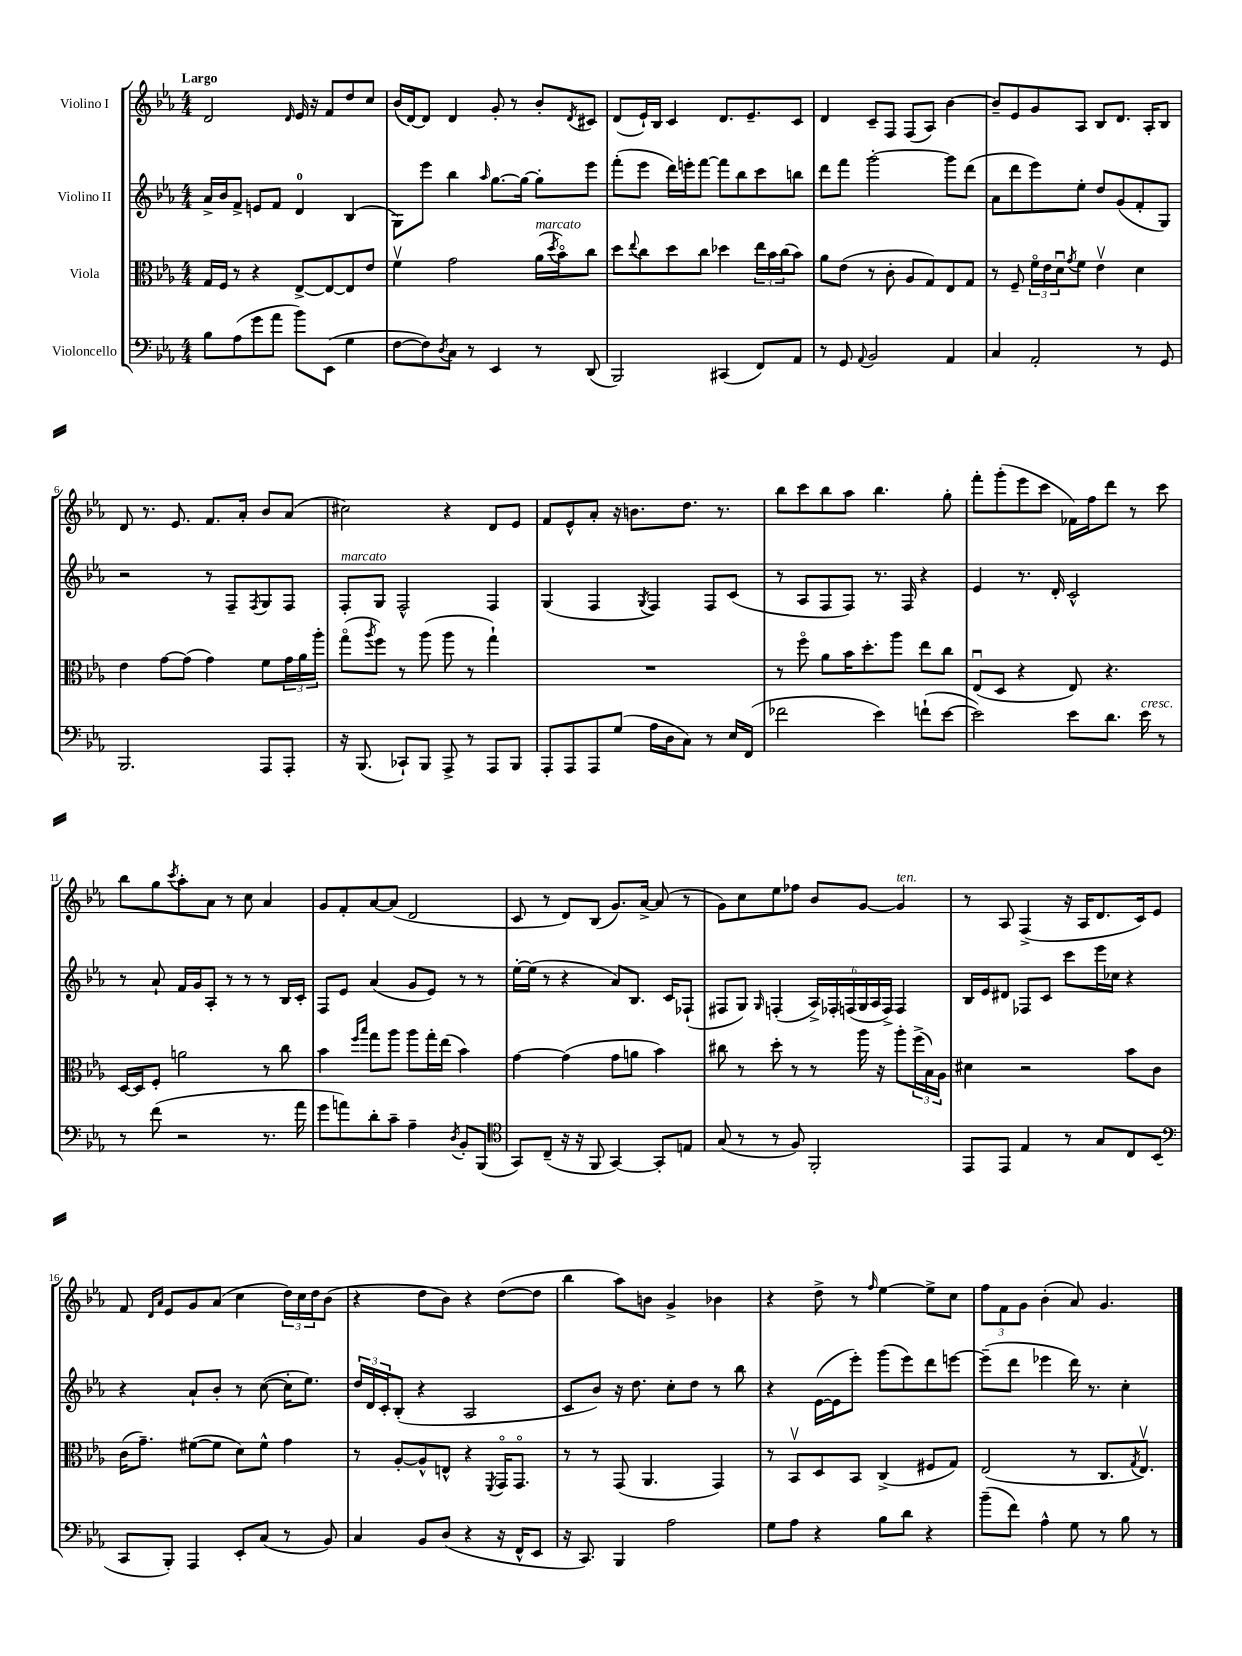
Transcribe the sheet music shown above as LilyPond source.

<<
\new StaffGroup <<
\new Staff = "s0" \with { instrumentName = "Violino I" } {
    \clef treble \key ees \major \numericTimeSignature \time 4/4 \tempo "Largo"
    d'2 \grace { d'16 } ees'16 r16 f'8 d''8 c''8 |
    bes'16( d'16~) d'8 d'4 g'8-. r8 bes'8-. \acciaccatura { d'8 } cis'8 |
    d'8( ees'16-!) bes16 c'4 d'8. ees'8.-- c'8 |
    d'4 c'8-- f8 f8( aes8) bes'4~ |
    bes'8-- ees'8 g'8 aes8 bes8 d'8. aes16-. bes8 |
    d'8 r8. ees'8. f'8. aes'16-. bes'8 aes'8( |
    cis''2) r4 d'8 ees'8 |
    f'8 ees'8-^ aes'8-. r16 b'8. d''8. r8. |
    bes''8 c'''8 bes''8 aes''8 bes''4. g''8-. |
    f'''8-. g'''8-.( ees'''8 c'''8 fes'16) f''16 d'''8 r8 c'''8 |
    bes''8 g''8 \acciaccatura { c'''8 } aes''8-. aes'8 r8 c''8 aes'4 |
    g'8 f'8-. aes'8~ aes'8( d'2 |
    c'8 r8 d'8) bes8( g'8.) aes'16~-> aes'8( r8 |
    g'8) c''8 ees''8 fes''8 bes'8 g'8~ g'4^\markup { \italic "ten." } |
    r8 aes8 f4->( r16 aes16 d'8. c'16) ees'8 |
    f'8 \grace { d'16 aes'16 } ees'8 g'8 aes'8( c''4 \tuplet 3/2 { d''16) c''16 d''16 } bes'8( |
    r4 d''8 bes'8) r4 d''8~( d''8 |
    bes''4 aes''8) b'8 g'4-> bes'4 |
    r4 d''8-> r8 \grace { f''16 } ees''4~ ees''8-> c''8 |
    \tuplet 3/2 { f''8 f'8 g'8 } bes'4-.( aes'8) g'4. \bar "|." |
}
\new Staff = "s1" \with { instrumentName = "Violino II" } {
    \clef treble \key ees \major \numericTimeSignature \time 4/4
    aes'16-> bes'16 f'8-> e'8 f'8 d'4-0 bes4( |
    g8) ees'''8 bes''4 \grace { aes''16 } g''8.~ g''16~ g''8-. ees'''8 |
    f'''8-.( ees'''8 d'''16) e'''16-. f'''8~ f'''8 bes''8 c'''8 b''8 |
    d'''8 f'''8 g'''2~-. g'''8 d'''8( |
    aes'8 d'''8 ees'''8) ees''8-. d''8 g'8( f'8-. g8) |
    r2 r8 f8-- \acciaccatura { f8 } g8 f8 |
    f8-.^\markup { \italic "marcato" } g8 f2-^ f4 |
    g4( f4 \acciaccatura { g8 } f4) f8 c'8( |
    r8 aes8 f8 f8) r8. f16 r4 |
    ees'4 r8. d'16-. c'2-^ |
    r8 aes'8-! f'16 g'16 aes8-. r8 r8 r8 bes16 c'16-. |
    f8 ees'8 aes'4( g'8 ees'8) r8 r8 |
    ees''16~-. ees''16( r8 r4 aes'8) bes8. c'16 fes8-!( |
    fis8 g8) \grace { g16 } f4-.( \tuplet 6/4 { aes16->) fes16-. f16( g16 aes16 f16->) } f4 |
    bes16 ees'16 dis'8 fes8 c'8 c'''8 ees'''16 ces''16 r4 |
    r4 aes'8-! bes'8-. r8 c''8~( c''16-. ees''8.) |
    \tuplet 3/2 { d''16 d'16 c'16-. } bes8-.( r4 aes2 |
    c'8 bes'8) r16 d''8. c''8-. d''8 r8 bes''8 |
    r4 ees'16~( ees'16 ees'''8-.) g'''8( ees'''8) d'''8 e'''8~ |
    e'''8--( d'''8 ees'''4 d'''16) r8. c''4-. \bar "|." |
}
\new Staff = "s2" \with { instrumentName = "Viola" } {
    \clef alto \key ees \major \numericTimeSignature \time 4/4
    g16 f16 r8 r4 ees8~-> ees8~ ees8 ees'8 |
    f'4\upbow g'2 aes'16^\markup { \italic "marcato" }( \acciaccatura { d''8 } bes'16\flageolet) c''8 |
    d''8 \appoggiatura { ees''8 } c''8 d''8 c''8 des''4 \tuplet 3/2 { ees''16 bes'16 c''16( } bes'8) |
    aes'8 ees'8( r8 c'8-. aes8 g8) ees8 g8 |
    r8 f8-- \tuplet 3/2 { f'16\flageolet ees'16 d'16\downbow } \acciaccatura { g'8 } f'8 ees'4\upbow d'4 |
    ees'4 g'8~ g'8( g'4) f'8 \tuplet 3/2 { g'16 aes'16 aes''16-. } |
    g''8\flageolet( \acciaccatura { aes''8 } f''8) r8 aes''8( aes''8 r8 g''4-!) |
    R1 |
    r8 f''8\flageolet aes'8 bes'16 d''8.-. aes''8 ees''8 c''8 |
    ees8\downbow( d8 r4 ees8) r4. |
    d16~ d16 f8-. a'2 r8 c''8 |
    bes'4 \grace { f''16 bes''16 } g''8 aes''8 aes''8 g''16-. ees''16( bes'4) |
    g'4~ g'4( g'8 a'8 bes'4) |
    cis''8 r8 d''8-. r8 r8 aes''16 r16 aes''8-. \tuplet 3/2 { f''16->( bes16) aes16 } |
    dis'4 r2 bes'8 c'8 |
    c'16( g'8.--) fis'8~( fis'8 d'8) fis'8-^ g'4 |
    r8 aes8~-. aes8-^ e8-^ r4 \acciaccatura { f,8 } g,16\flageolet g,8.\flageolet |
    r8 r8 g,8( aes,4. g,4) |
    r8 bes,8\upbow d8 bes,8 c4->( fis8 g8) |
    ees2( r8 c8. \acciaccatura { g8 } ees8.\upbow) \bar "|." |
}
\new Staff = "s3" \with { instrumentName = "Violoncello" } {
    \clef bass \key ees \major \numericTimeSignature \time 4/4
    bes8 aes8( g'8 aes'8 bes'8) ees,8( g4 |
    f8~ f8) \acciaccatura { d8 } c8 r8 ees,4 r8 d,8( |
    bes,,2) cis,4( f,8) aes,8 |
    r8 g,8 \appoggiatura { aes,8 } bes,2 aes,4 |
    c4 aes,2-. r8 g,8 |
    bes,,2. aes,,8 aes,,8-. |
    r16 bes,,8.( ces,8-!) bes,,8 aes,,8-> r8 aes,,8 bes,,8 |
    aes,,8-. aes,,8 aes,,8 g8( aes16 d16 c8) r8 ees16 f,16( |
    fes'2 ees'4) f'8-!( ees'8~ |
    ees'2) ees'8 d'8. ees'16^\markup { \italic "cresc." } r8 |
    r8 f'8( r2 r8. aes'16 |
    g'8 a'8) d'8-. c'8-- aes4-- \acciaccatura { d8 } bes,8-. bes,,8( |
    \clef tenor g,8) c8--( r16 r16 f,8 g,4~) g,8-. e8 |
    g8( r8 r8 f8) f,2-. |
    ees,8 ees,8 ees4 r8 g8 c8 bes,8( |
    \clef bass c,8 bes,,8-.) aes,,4 ees,8-. c8( r8 bes,8) |
    c4 bes,8 d8( r4 r16 f,16-^ ees,8 |
    r16 c,8.) bes,,4 aes2 |
    g8 aes8 r4 bes8 d'8 r4 |
    bes'8--( f'8) aes4-^ g8 r8 bes8 r8 \bar "|." |
}
>>
>>
